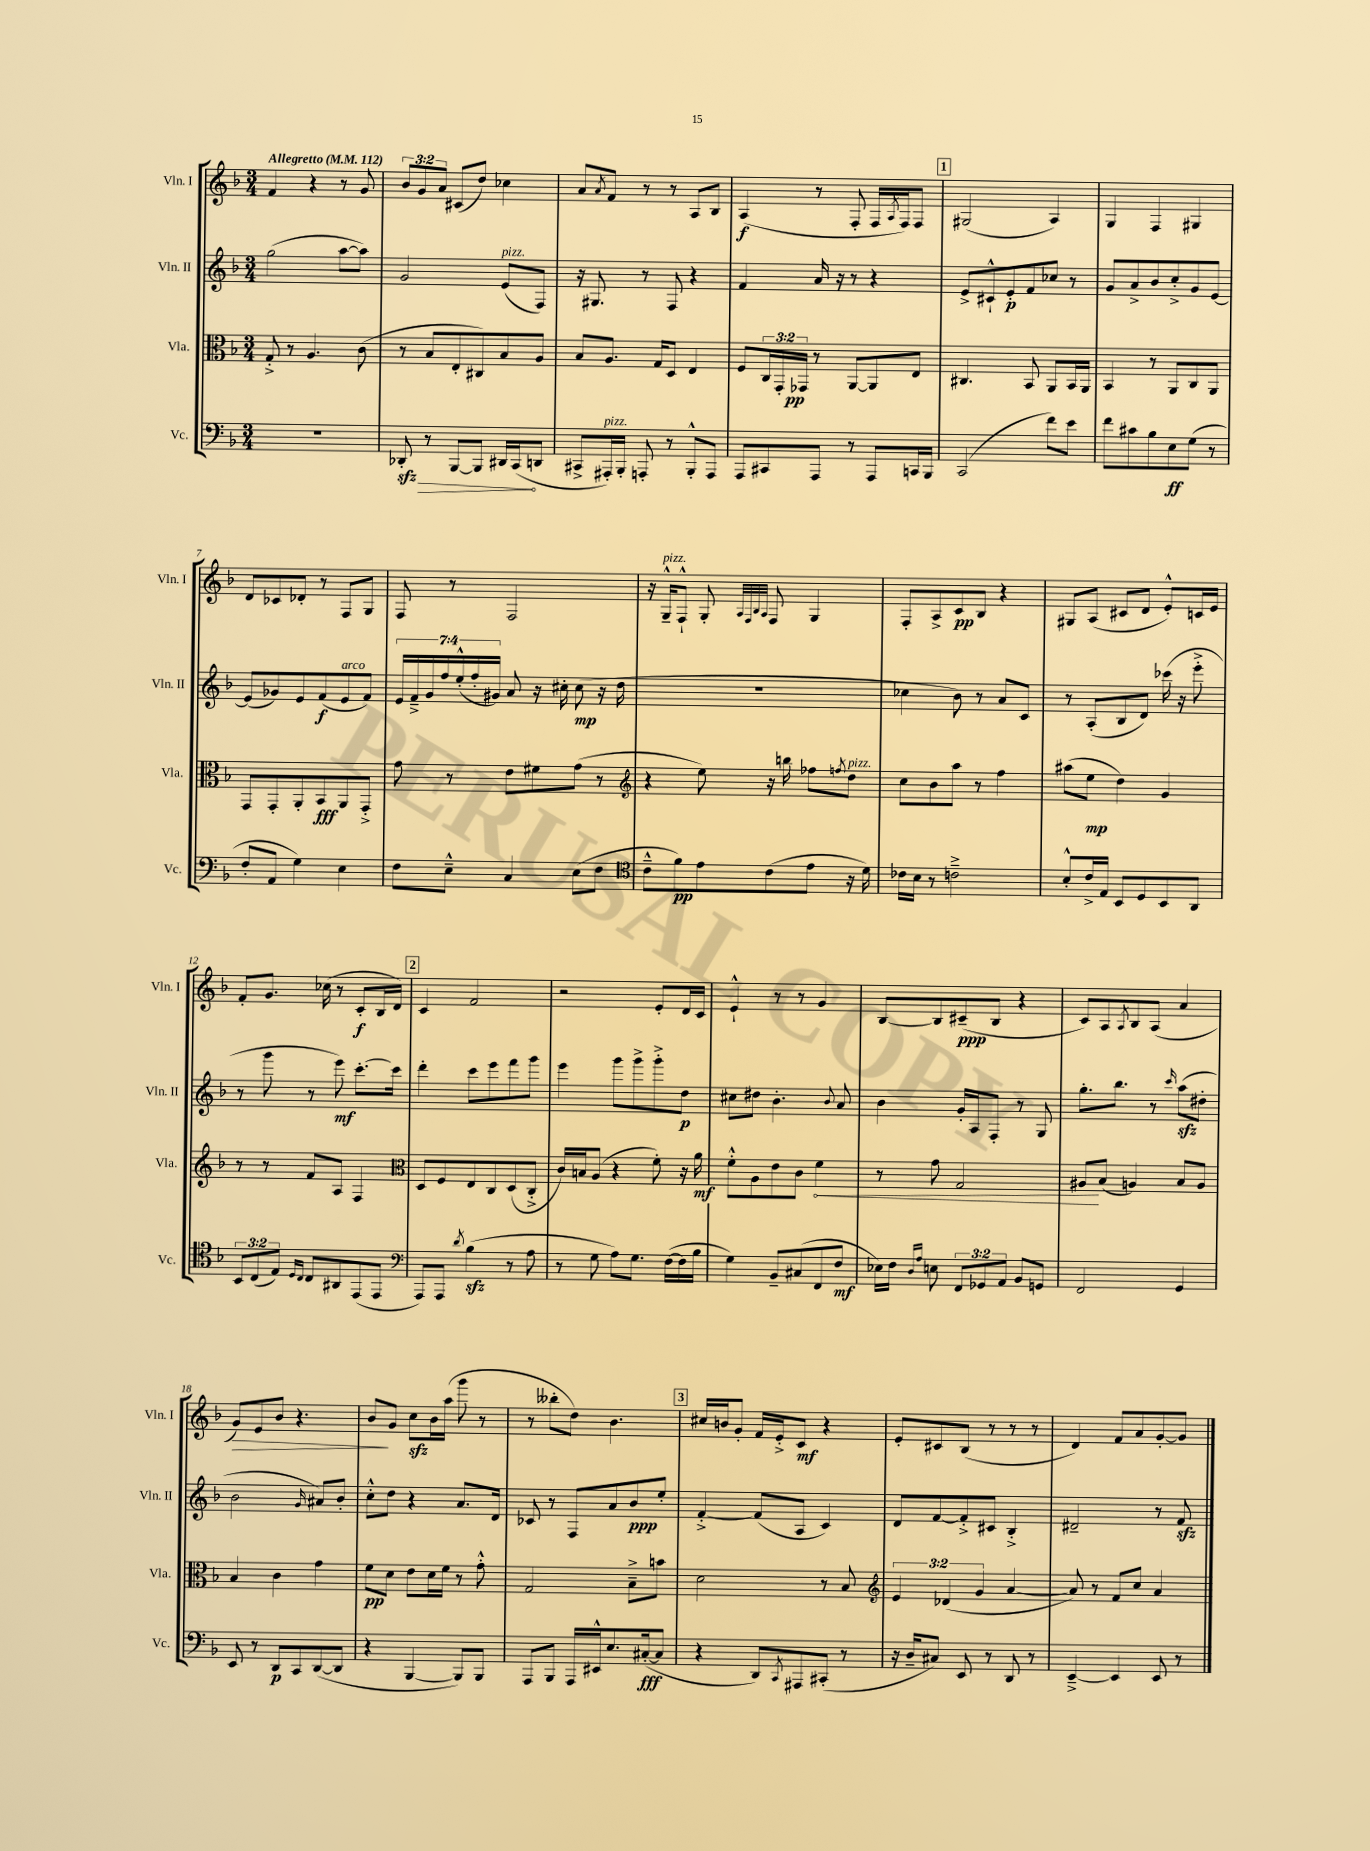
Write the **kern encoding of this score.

**kern	**kern	**kern	**kern
*staff4	*staff3	*staff2	*staff1
*clefF4	*clefC3	*clefG2	*clefG2
*k[b-]	*k[b-]	*k[b-]	*k[b-]
*M3/4	*M3/4	*M3/4	*M3/4
*MM112	*MM112	*MM112	*MM112
2.r	8G'^	(2gg	4f
.	8r	.	.
.	4.A	.	4r
.	.	[8aa	8r
.	(8c	8aa])	8g
=	=	=	=
8DD-'	8r	2g	12b-
.	.	.	12g
8r	8B-	.	.
.	.	.	12a
[8BBB-	8E'	.	(8c#
8BBB-]	8C#)	.	8dd)
16DD#	8B-	(8e	4cc-
(16CC	.	.	.
8DD	8A	8F)	.
=	=	=	=
8CC#^	8B-	16r	8a
.	.	8.G#	.
.	.	.	8qa
16AAA#')	8.A	.	8f
16BBB-'	.	.	.
8AAA'	.	8r	8r
.	16G	.	.
8r	8D	8F	8r
8BBB-'^^	4E	4r	8A
8AAA	.	.	8B-
=	=	=	=
8AAA	8F	4f	(4A
8CC#	24C	.	.
.	24GG'	.	.
.	24GG-	.	.
8AAA	8r	16a	8r
.	.	16r	.
8r	[8AA	8r	8F'
8AAA	8AA]	4r	16F
.	.	.	8qA
.	.	.	16F)
16CC	8E	.	8F
16BBB-	.	.	.
=	=	=	=
(2CC	4.C#	8e^	(2G#
.	.	8c#`^^	.
.	.	8e'	.
.	8BB-	8f	.
8f)	8AA	8cc-	4A)
8e	16BB-	8r	.
.	16AA	.	.
=	=	=	=
8f	4BB-	8g	4G
8c#	.	8a^	.
8B-	8r	8b-	4F
8E	8AA	8cc'^	.
(8G	8C	8g	4G#
8r	8AA	[8e	.
=	=	=	=
8F'	8GG	(8e]	8d
8AA	8GG'	8g-)	8c-
4G)	8AA'	8e	8d-'
.	8BB-	(8f	8r
4E	8AA	8e	8F
.	8GG'^	8f)	8G
=	=	=	=
8F	8g	28e	8F
.	.	28f~^	.
.	.	28g	.
.	.	28ff	.
8E~^^	8r	.	8r
.	.	(28ee'^^	.
.	.	28ff'	.
.	.	28g#)	.
4C	8e	8a	2F
.	8f#	16r	.
.	.	16cc#'	.
(8E	(8g	(8cc#	.
8F	8r	16r	.
.	.	16dd	.
=	=	=	=
*clefC4	*clefG2	*	*
8c~^^	4r	2.r	16r
.	.	.	16G~^^
8f)	.	.	8F`^^
8e	8ee)	.	8G'
.	.	.	32qqA
.	.	.	32qqF
.	.	.	32qqB-
.	.	.	32qqA
(8c	16r	.	8F
.	16bb	.	.
8e	8ff-	.	4G
.	8qff	.	.
16r	8dd	.	.
16d)	.	.	.
=	=	=	=
16c-	8cc	4cc-	8F'
16B-	.	.	.
8r	8b-	.	8A^
2c~^	8aa	8b-)	8c
.	8r	8r	8B-
.	4ff	8a	4r
.	.	8c	.
=	=	=	=
8B-'^^	(8aa#	8r	8G#
16c^	8ee	(8A'	(8A
16E	.	.	.
8BB-	4dd)	8B-	8c#
8D	.	8d)	8d
8BB-	4g	(16ccc-	8e'^^)
.	.	16r	.
8AA	.	8eee'^	16c
.	.	.	16e
=	=	=	=
12BB-	8r	8r	8f'
(12C	.	.	.
.	8r	8ggg	8.g
12E)	.	.	.
16qqD	.	.	.
16qqC	.	.	.
8C	8f	8r	.
.	.	.	(16cc-
8AA#	8A	8eee)	8r
(8EE	4F	[8.ccc'	8c'
8EE	.	.	16B-
.	.	16ccc]	16d)
=	=	=	=
*clefF4	*clefC3	*	*
8AAA)	8D	4ddd'	4c
8AAA	8F	.	.
8qd	.	.	.
(4B-	8E	8ccc	2f
.	8C	8eee	.
8r	(8D	8fff	.
8A	8C'^	8ggg	.
=	=	=	=
8r	16c)	4eee	2r
.	16B	.	.
8G	(8A	.	.
8A)	4r	8ggg	.
8.G	.	8ggg^	.
.	8f')	8ggg'^	8e'
([16F	.	.	.
16F]	16r	8dd	16d
16B-	16a	.	16c
=	=	=	=
4G)	8f'^^	8cc#	4e`^^
.	8A	8dd#	.
8BB-~	8e	4.b-'	8r
(8C#	8c	.	8r
8FF	4f	.	4g
.	.	8qqb-	.
8F	.	8a	.
=	=	=	=
16E-)	8r	4b-	[8B-
16F	.	.	.
16qqD	.	.	.
16qqA	.	.	.
8E	8g	.	8B-]
12FF	2G	16g'	(8c#~
.	.	16A	.
12GG-	.	.	.
.	.	8F'	8B-
12AA	.	.	.
8BB-	.	8r	4r
8GG	.	8G	.
=	=	=	=
2FF	8A#	8.gg'	8c)
.	(8B-	.	8A
.	.	8.bb-	.
.	.	.	8qA
.	4A)	.	8B-
.	.	8r	(8A
.	.	16qqccc	.
4GG	8B-	(8aa	4a
.	8A	8dd#'	.
=	=	=	=
8EE	4B-	2b-	8g)
8r	.	.	8e
8DD	4c	.	8b-
8CC	.	.	4.r
.	.	16qqg	.
([8DD	4g	8a#)	.
8DD]	.	8b-'	.
=	=	=	=
4r	8f	8cc'^^	8b-
.	8d	8dd	8g
[4BBB-	8e	4r	8cc
.	16d	.	16b-
.	16f	.	(16aa
8BBB-])	8r	8.a	8ggg
8BBB-	8g'^^	.	8r
.	.	16d	.
=	=	=	=
8AAA	2G	8c-	8r
8BBB-	.	8r	8bb--'
16AAA	.	8F	8dd)
16EE#^^	.	.	.
8.E	.	8a	4.b-
.	8B-~^	8b-	.
([16C#'	.	.	.
8C#]	8b	8ee'	.
=	=	=	=
4r	2d	[4f'^	16cc#
.	.	.	16b
.	.	.	8g'
8DD)	.	(8f]	16f
.	.	.	16e'^
8qCC	.	.	.
8AAA#	.	8A	8c
(8CC#'	8r	4c)	4r
8r	8B-	.	.
=	=	=	=
*	*clefG2	*	*
16r	6e	8d	8e'
16D~	.	.	.
8C#)	.	[8f	8c#
.	(6d-	.	.
8EE	.	8f'^]	(8B-
.	6g	.	.
8r	.	8c#	8r
8DD	[4a	4B-'^	8r
8r	.	.	8r
=	=	=	=
[4EE~^	8a])	2d#~	4d)
.	8r	.	.
4EE]	8f	.	8f
.	8cc	.	8a
8EE	4a	8r	[8g'
8r	.	8f	8g]
==	==	==	==
*-	*-	*-	*-
